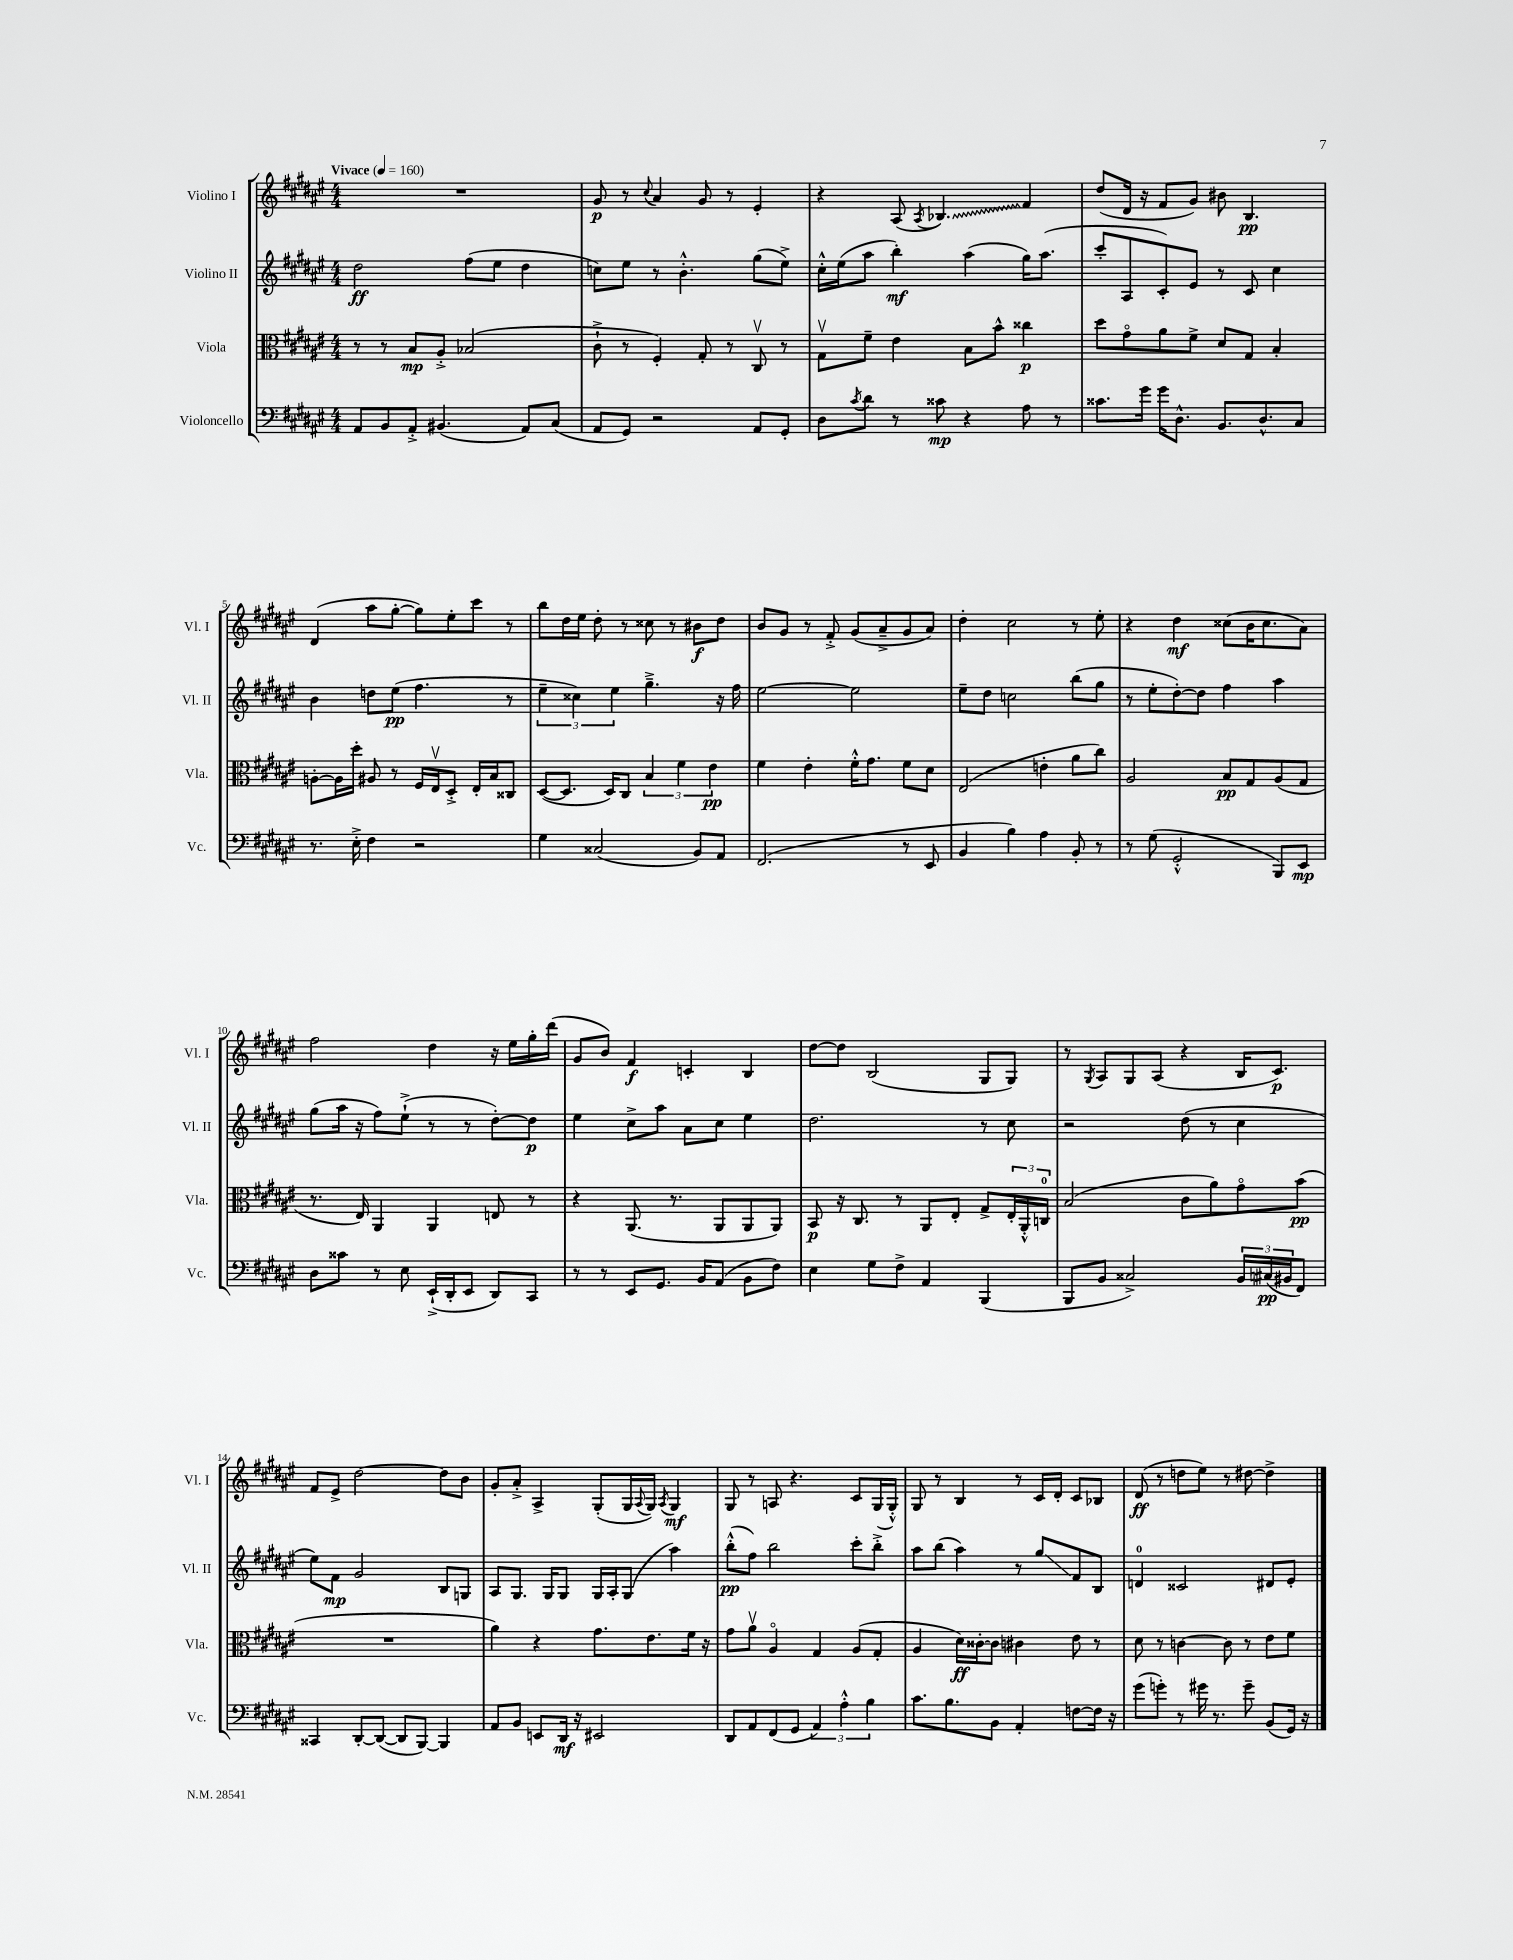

**kern	**kern	**kern	**kern
*staff4	*staff3	*staff2	*staff1
*clefF4	*clefC3	*clefG2	*clefG2
*k[f#c#g#d#a#e#]	*k[f#c#g#d#a#e#]	*k[f#c#g#d#a#e#]	*k[f#c#g#d#a#e#]
*M4/4	*M4/4	*M4/4	*M4/4
*MM160	*MM160	*MM160	*MM160
8AA#	8r	2dd#	1r
8BB	8r	.	.
8AA#'^	8B	.	.
(4.BB#	8A#'^	.	.
.	(2B-	(8ff#	.
.	.	8ee#	.
8AA#)	.	4dd#	.
(8C#	.	.	.
=	=	=	=
8AA#	8c#`^	8cc)	8g#
8GG#)	8r	8ee#	8r
.	.	.	8qqcc#
2r	4F#')	8r	4a#
.	.	4.b'^^	.
.	8G#'	.	8g#
.	8r	.	8r
8AA#	8C#v	(8gg#	4e#'
8GG#'	8r	8ee#^)	.
=	=	=	=
8D#	8G#v	16cc#'^^	4r
.	.	(16ee#	.
8qc#	.	.	.
8d#	8f#~	8aa#	.
8r	4e#	4bb')	(8A#
.	.	.	8qA#
8c##	.	.	4.B-)
4r	8B	(4aa#	.
.	8b^^	.	.
8A#	4cc##	16gg#)	4f#
.	.	(8.aa#	.
8r	.	.	.
=	=	=	=
8.c##	8dd#	8ccc#'	(8dd#
.	8g#o	8A#	16d#
16g#	.	.	16r
16g#	8a#	8c#')	8f#
8.D#^^	.	.	.
.	8f#^	8e#	8g#)
8.BB	8d#	8r	8b#
.	8G#	8c#	4.B
8.D#^^	.	.	.
.	4B'	4cc#	.
8C#	.	.	.
=	=	=	=
8.r	[8A'	4b	(4d#
.	16A]	.	.
16E#'^	16dd#'	.	.
4F#	8A#	8dd	8aa#
.	8r	(8ee#	[8gg#'
2r	16F#	4.ff#	8gg#])
.	16E#v	.	.
.	8D#'^	.	8ee#'
.	16E#'	.	8ccc#
.	16B	.	.
.	8C##	8r	8r
=	=	=	=
4G#	([8D#	6ee#~	8bb
.	8.D#]	.	16dd#
.	.	6cc##)	.
.	.	.	16ee#
(2C##	.	.	8dd#'
.	16D#)	.	.
.	.	6ee#	.
.	8C#	.	8r
.	6B	4.gg#~^	8cc##
.	.	.	8r
.	6f#	.	.
8BB)	.	.	8b#
.	6e#	.	.
8AA#	.	16r	8dd#
.	.	16ff#	.
=	=	=	=
(2.FF#	4f#	[2ee#	8b
.	.	.	8g#
.	4e#'	.	8r
.	.	.	8f#'^
.	16f#'^^	2ee#]	(8g#
.	8.g#	.	.
.	.	.	8a#~^
8r	8f#	.	8g#
8EE#	8d#	.	8a#)
=	=	=	=
4BB	(2E#	8ee#~	4dd#'
.	.	8dd#	.
4B)	.	2cc	2cc#
4A#	4e'	.	.
8BB'	8a#	(8bb	8r
8r	8cc#)	8gg#	8ee#'
=	=	=	=
8r	2A#	8r	4r
(8G#	.	8ee#'	.
2GG#'^^	.	[8dd#')	4dd#
.	.	8dd#]	.
.	8B	4ff#	(8cc##
.	8G#	.	16b
.	.	.	8.cc##
8BBB)	(8A#	4aa#	.
8EE#	8G#	.	8a#)
=	=	=	=
8D#	8.r	(8gg#	2ff#
8c##	.	16aa#	.
.	16E#)	16r	.
8r	4AA#	8ff#)	.
8E#	.	(8ee#`^	.
(16EE#`^	4AA#	8r	4dd#
16DD#'	.	.	.
8EE#	.	8r	.
8DD#)	8E	[8dd#')	16r
.	.	.	16ee#
8CC#	8r	8dd#]	16gg#'
.	.	.	(16ddd#
=	=	=	=
8r	4r	4ee#	8g#
8r	.	.	8b)
8EE#	(8.AA#	8cc#^	4f#
8.GG#	.	8aa#	.
.	8.r	.	.
.	.	8a#	4c'
16BB	.	.	.
(8AA#	8AA#	8cc#	.
8BB	8AA#	4ee#	4B
8F#)	8AA#)	.	.
=	=	=	=
4E#	8BB	2.dd#	[8dd#
.	16r	.	8dd#]
.	8.C#	.	.
8G#	.	.	(2B
8F#^	8r	.	.
4AA#	8AA#	.	.
.	8E#'	.	.
(4BBB	8G#^	8r	8G#
.	24E#'	8cc#	8G#)
.	24AA#'^^	.	.
.	24C	.	.
=	=	=	=
8BBB	(2B	2r	8r
.	.	.	8qG#
8BB	.	.	8A#
2C##^)	.	.	8G#
.	.	.	(8A#
.	8c#	(8dd#	4r
.	8a#)	8r	.
24BB	8g#o	4cc#	16B
(24C#	.	.	.
.	.	.	8.c#)
24BB#	.	.	.
8FF#)	(8b	.	.
=	=	=	=
4CC##	1r	8ee#)	8f#
.	.	8f#	8e#^
[8DD#'	.	2g#	[2dd#
(8DD#_	.	.	.
8DD#]	.	.	.
[8BBB)	.	.	.
4BBB]	.	8B	8dd#]
.	.	8G	8b
=	=	=	=
8AA#	4a#)	8A#	8g#'
8BB	.	8.G#	8a#'^
8EE	4r	.	4A#^
.	.	16G#	.
16DD#	.	8G#	.
16r	.	.	.
2EE#	8.g#	16G#	(8G#'
.	.	16A#'	.
.	.	(8G#	16G#
.	.	.	8qqA#
.	8.e#	.	16G#)
.	.	.	8qA#
.	.	4aa#)	4G#
.	16f#	.	.
.	16r	.	.
=	=	=	=
8DD#	8g#	(8bb'^^	8G#
8AA#	8a#v	8ff#)	8r
(8FF#	4A#o	2bb	8A
8GG#	.	.	4.r
6AA#)	4G#	.	.
6A#'^^	.	.	.
.	(8A#	8ccc#'	8c#
6B	.	.	.
.	8G#'	8bb'^	(16G#
.	.	.	16G#'^^)
=	=	=	=
8.c#	4A#	8aa#	8G#
.	.	(8bb	8r
8.B	.	.	.
.	16d#)	4aa#)	4B
.	[16c##'	.	.
8BB	8c##]	.	.
4AA#'	4c#	8r	8r
.	.	8gg#	16c#
.	.	.	16d#'
[8F	8e#	8f#	8c#
16F]	8r	8B	8B-
16r	.	.	.
=	=	=	=
(8g#	8d#	4d	(8d#
8g')	8r	.	8r
8r	[4c	2c##	8dd
16g#	.	.	8ee#)
8.r	.	.	.
.	8c]	.	8r
8g#~	8r	.	[8dd#
(8BB	8e#	8d#	4dd#^]
16GG#)	8f#	8e#'	.
16r	.	.	.
==	==	==	==
*-	*-	*-	*-
